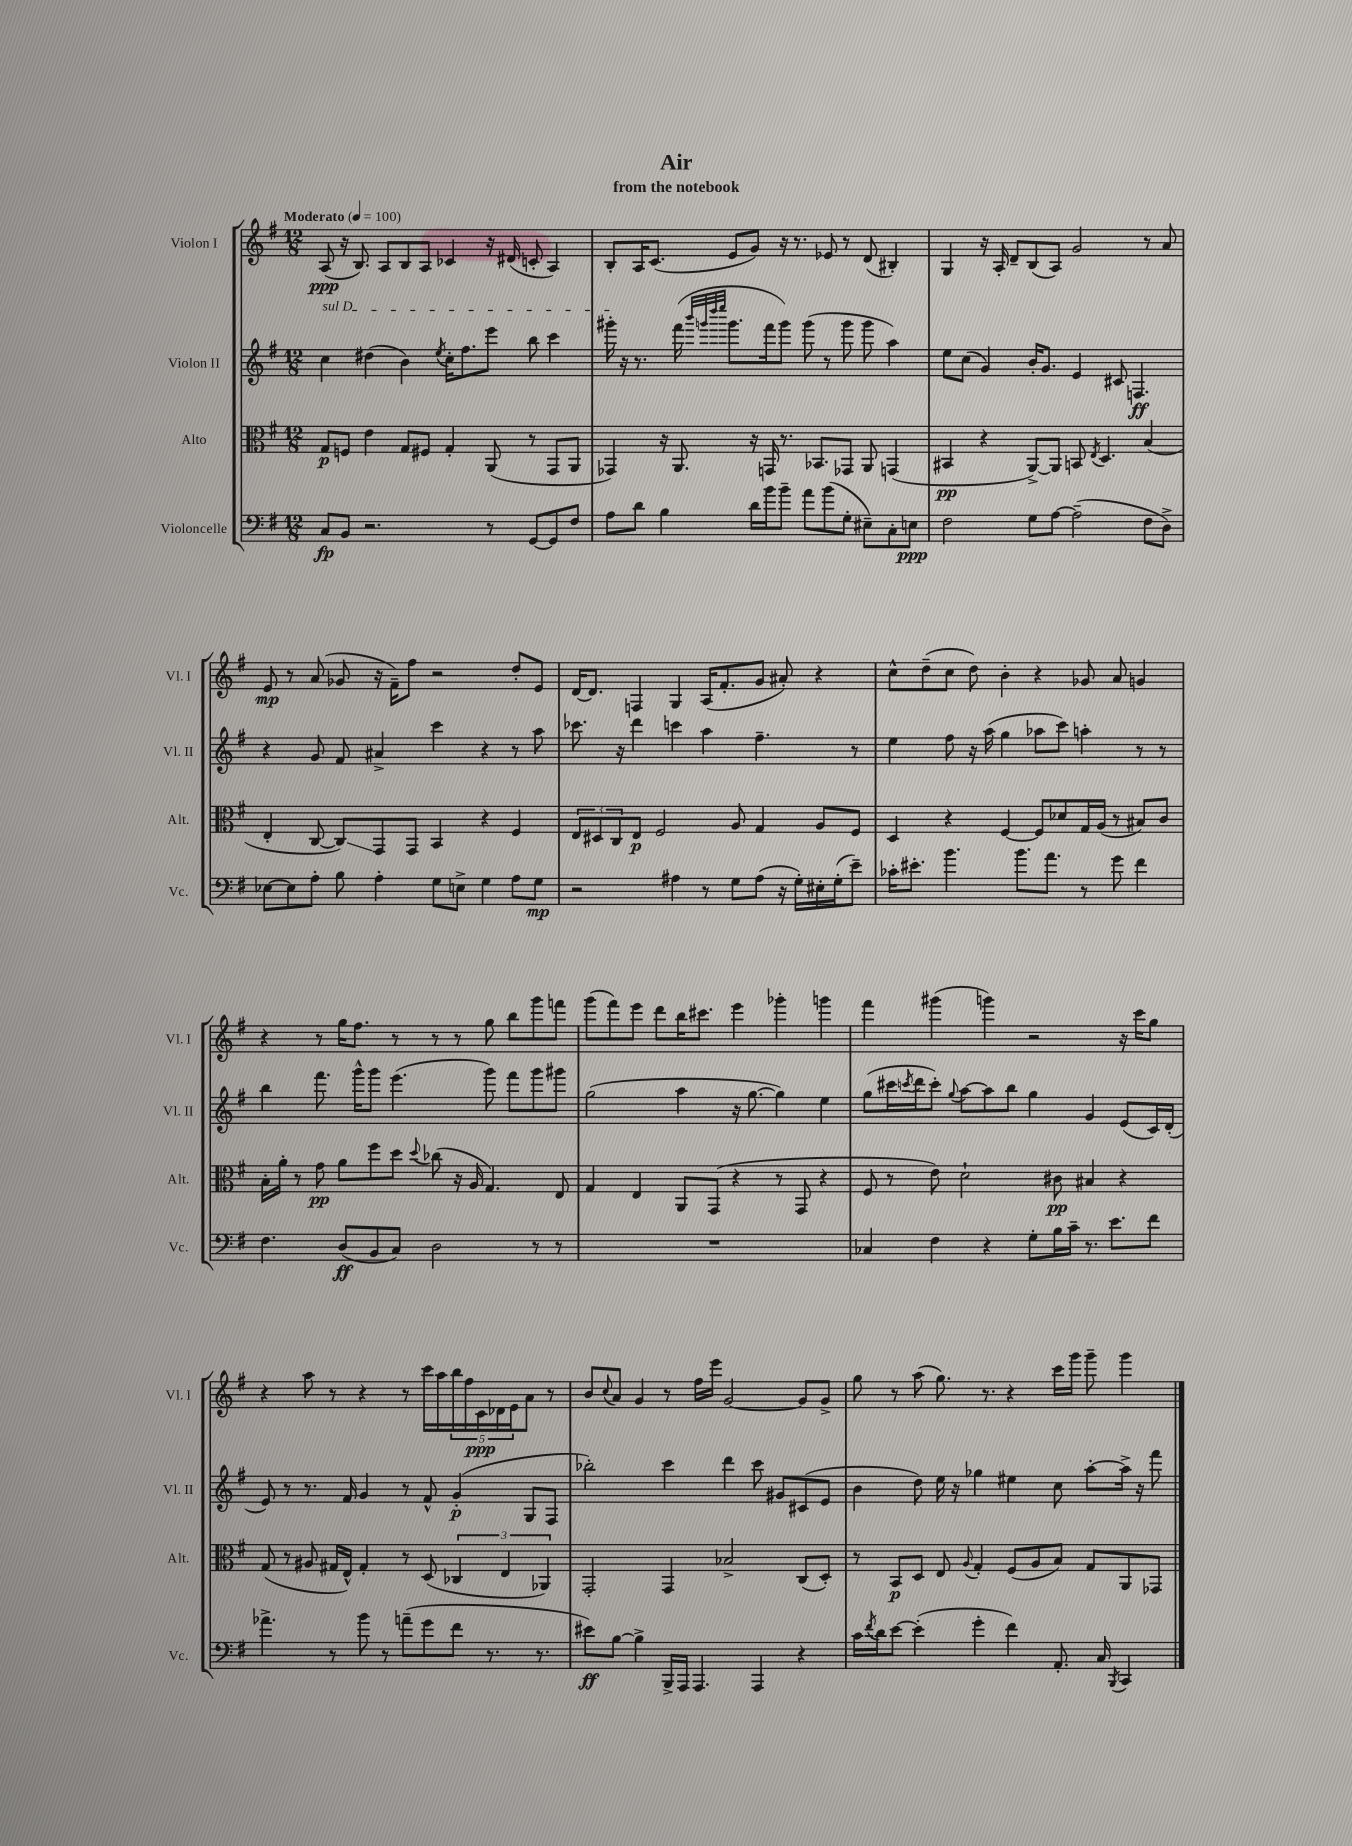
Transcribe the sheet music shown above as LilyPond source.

\header { title = "Air" subtitle = "from the notebook" }
<<
\new StaffGroup <<
\new Staff = "s0" \with { instrumentName = "Violon I" shortInstrumentName = "Vl. I" } {
    \clef treble \key g \major \numericTimeSignature \time 12/8 \tempo "Moderato" 4 = 100
    a8\ppp( r16 b8.) a8 b8 a8 ces'4 r16 dis'16( c'8-. a4) |
    b8-. a16 c'8.( e'8 g'8) r16 r8. ees'8 r8 d'8( bis4-.) |
    g4 r16 a16-. d'8-- b8( a8) g'2 r8 a'8 |
    e'8\mp r8 a'8( ges'8 r16 fis'16--) fis''8 r2 d''8-. e'8 |
    d'16~ d'8. f4 g4 a16( fis'8.-. g'8 ais'8-.) r4 |
    c''8-^ d''8--( c''8 d''8) b'4-. r4 ges'8 a'8 g'4 |
    r4 r8 g''16 fis''8. r8 r8 r8 g''8 b''8 g'''8 f'''8 |
    g'''8( fis'''8) e'''8 d'''8 b''16 cis'''8. e'''4 ges'''4-. g'''4 |
    fis'''4 gis'''4( g'''4) r2 r16 c'''16 g''8 |
    r4 a''8 r8 r4 r8 c'''16 a''16 \tuplet 5/4 { b''16 fis''16 c'16\ppp des'16 e'16 } a'8 r8 |
    b'8 \appoggiatura { c''8 } a'8 g'4 r8 fis''16 e'''16 g'2~ g'8 g'8-> |
    g''8 r8 a''8( g''8.) r8. r4 c'''16 g'''16 g'''8-- g'''4 \bar "|." |
}
\new Staff = "s1" \with { instrumentName = "Violon II" shortInstrumentName = "Vl. II" } {
    \clef treble \key g \major \numericTimeSignature \time 12/8
    \once \override TextSpanner.bound-details.left.text = \markup { \italic "sul D" } c''4\startTextSpan dis''4( b'4) \acciaccatura { e''8 } c''16-. fis''8. e'''8 b''8 c'''4 |
    gis'''16-.\stopTextSpan r16 r8. fis'''16( \grace { b'''32 g'''32 d''''32 e''''32 } g'''8. fis'''16 g'''8) g'''8( r8 g'''8 g'''8 a''4) |
    e''8 c''8( g'4) b'16-. g'8. e'4 cis'8 f4.\ff |
    r4 g'8 fis'8 ais'4-> c'''4 r4 r8 a''8 |
    ces'''8. r16 d'''4 c'''4 a''4 fis''4.-- r8 |
    e''4 fis''8 r16 a''16( g''4 aes''8 c'''8) a''4-. r8 r8 |
    b''4 fis'''8. g'''16-^ g'''8 e'''4.( g'''8) fis'''8 g'''8 gis'''8 |
    g''2( a''4 r16 g''8.~ g''4) e''4 |
    g''8( cis'''16 \acciaccatura { c'''8 } d'''16 c'''8-.) \appoggiatura { g''8 } a''8~ a''8 b''8 g''4 g'4 e'8( c'16) d'16-.( |
    e'8) r8 r8. fis'16 g'4 r8 fis'8-^ g'4-.\p( g8 fis8 |
    bes''2-.) c'''4 d'''4 c'''8 gis'8 cis'8( e'8 |
    b'4 d''8) e''16 r16 ges''4 eis''4 c''8 a''8~-. a''16-> r16 fis'''8 \bar "|." |
}
\new Staff = "s2" \with { instrumentName = "Alto" shortInstrumentName = "Alt." } {
    \clef alto \key g \major \numericTimeSignature \time 12/8
    g8\p f8 e'4 g8 fis8 g4-. a,8( r8 g,8 a,8 |
    ges,4) r16 a,8. r16 g,16 r8. bes,8. ges,8 a,8 g,4( |
    bis,4\pp r4 a,8~->) a,8 b,8 \acciaccatura { e8 } d4. b4( |
    e4-. c8~ c8\glissando) g,8 g,8 b,4 r4 fis4 |
    \tuplet 3/2 { e8 dis8 c8 } e8\p fis2 a8 g4 a8 fis8 |
    d4 r4 fis4~ fis8 des'8 g16 a16( r8 bis8) c'8 |
    b16-. a'16-. r8 g'8\pp a'8 fis''8 d''8 \appoggiatura { d''8 } ces''8( r16 a16 g4.) e8 |
    g4 e4 a,8 g,8( r4 r8 g,8 r4 |
    fis8 r8 e'8) d'2-! cis'8\pp bis4 r4 |
    g8( r8 ais8 gis16 e16-^) gis4-. r8 d8( \tuplet 3/2 { ces4 e4 aes,4) } |
    g,2-. g,4 bes2-> c8( d8-.) |
    r8 b,8\p d8 e8 \appoggiatura { a8 } g4-. fis8( a8 b8) g8 a,8 ges,8 \bar "|." |
}
\new Staff = "s3" \with { instrumentName = "Violoncelle" shortInstrumentName = "Vc." } {
    \clef bass \key g \major \numericTimeSignature \time 12/8
    c8\fp b,8 r2. r8 g,8~ g,8 fis8 |
    a8 d'8 b4 d'16 b'16 b'8-- a'8 b'8( g8-. eis8--) c8-. e8\ppp |
    fis2 g8 a8~ a2--( fis8 d8->) |
    ees8~ ees8 a8-. b8 a4-. g8 e8-> g4 a8 g8\mp |
    r2 ais4 r8 g8 ais8( r16 g16-.) eis16-. g16-.( e'8--) |
    ces'16-. eis'8.-. b'4. b'8. a'8. r8 g'8 fis'4 |
    fis4. d8\ff( b,8 c8) d2 r8 r8 |
    R1. |
    ces4 fis4 r4 g8-. b16 c'16-- r8. e'8. fis'8 |
    aes'4.-> r8 b'8 r8 a'8--( g'8 fis'8 r8. r8. |
    eis'8\ff) b8~ b4-> b,,16-> a,,16 a,,4. a,,4 r4 |
    c'16 \acciaccatura { fis'8 } d'16 e'8~ e'4-.( g'4-. fis'4) a,8.-. c16 \acciaccatura { b,,8 } c,4 \bar "|." |
}
>>
>>
\layout { \context { \Score \remove "Bar_number_engraver" } }
